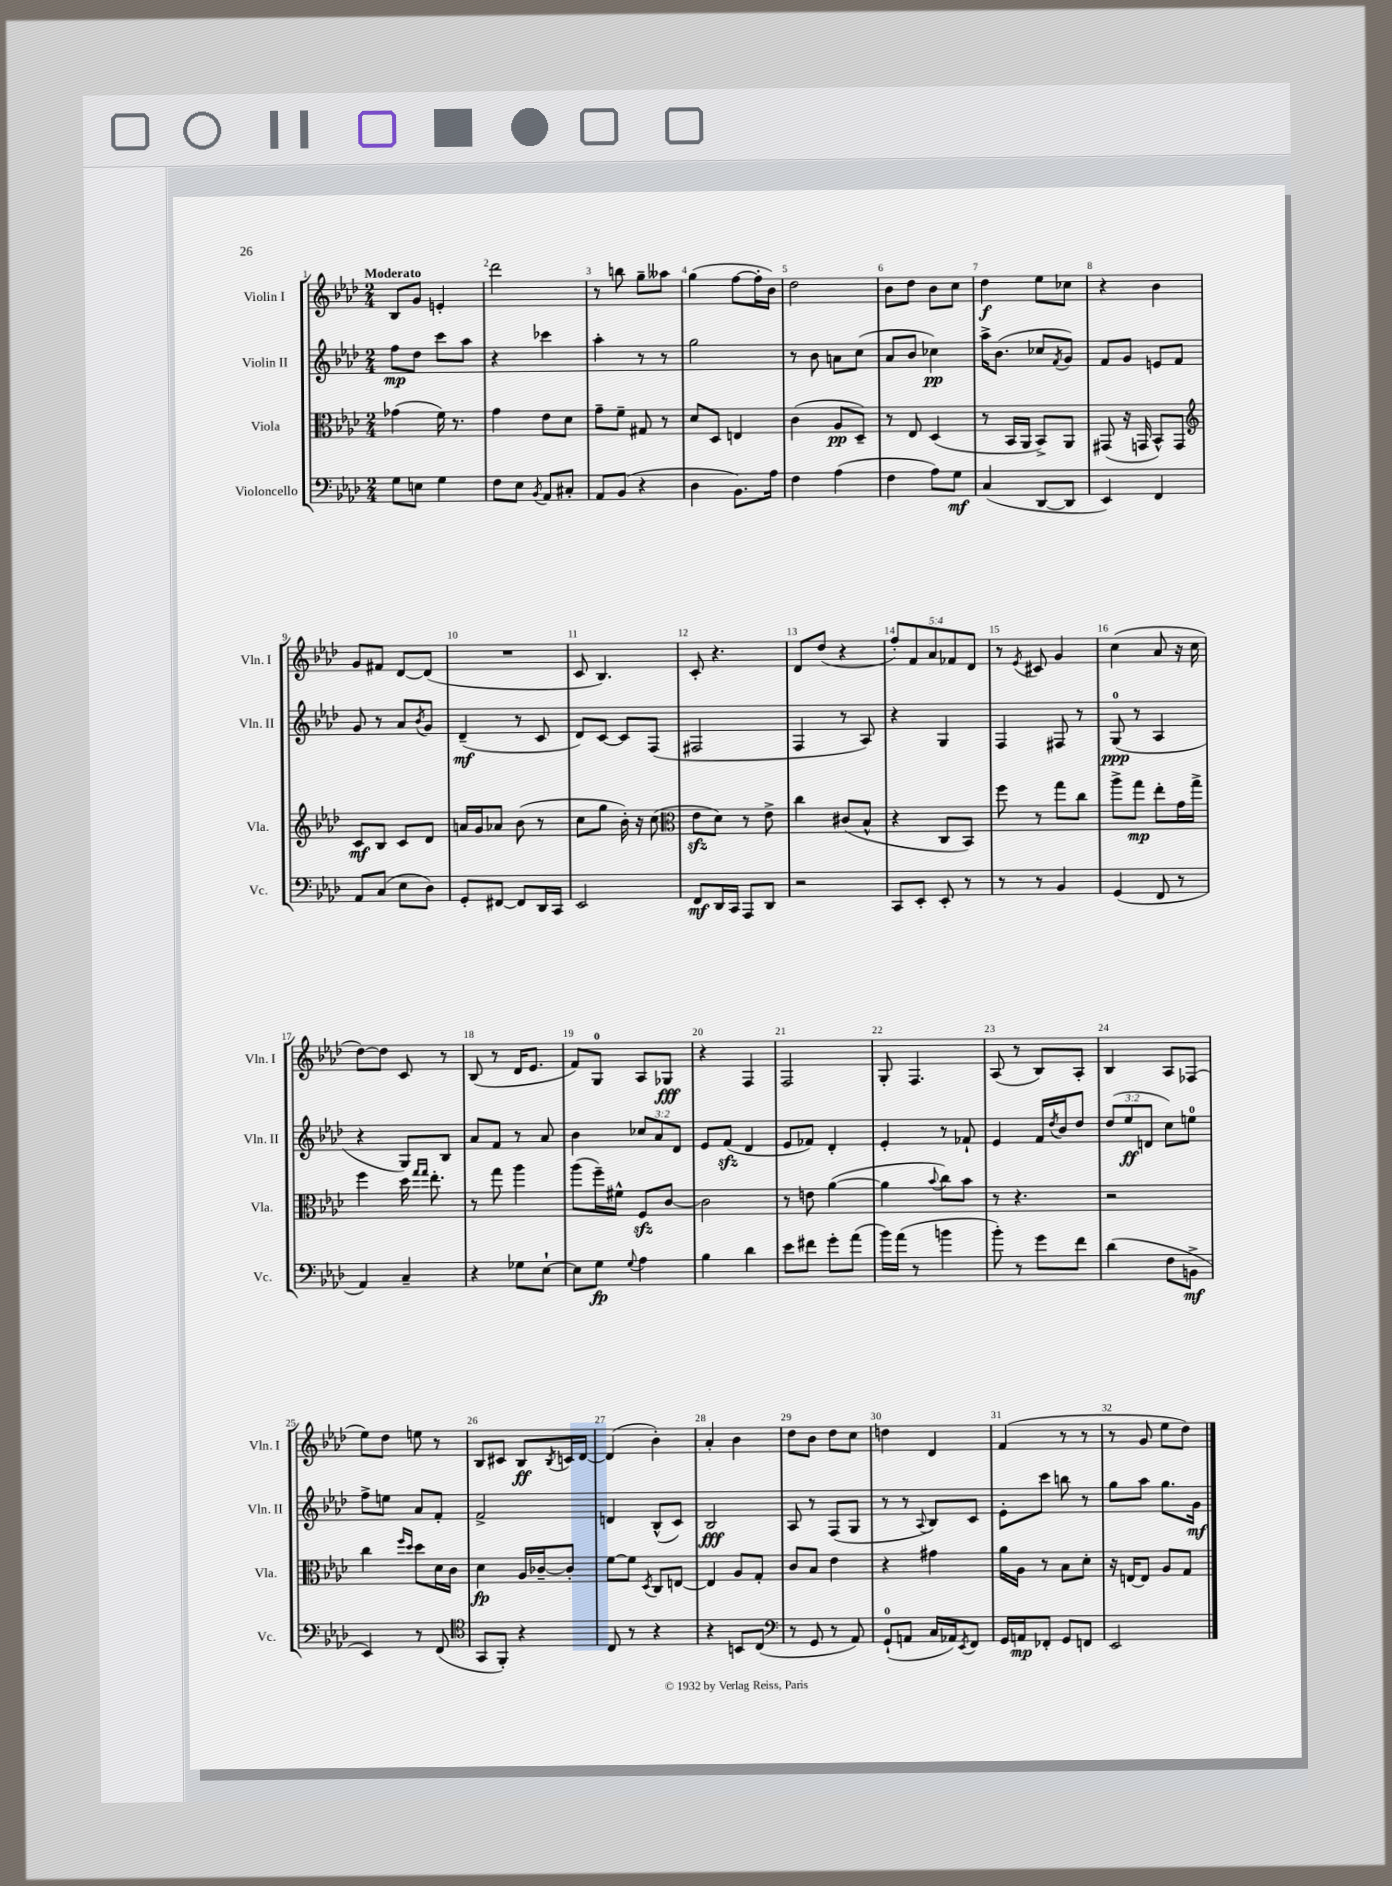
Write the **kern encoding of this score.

**kern	**dynam	**kern	**dynam	**kern	**dynam	**kern	**dynam
*part4	*part4	*part3	*part3	*part2	*part2	*part1	*part1
*staff4	*staff4	*staff3	*staff3	*staff2	*staff2	*staff1	*staff1
*I"Violoncello	*	*I"Viola	*	*I"Violin II	*	*I"Violin I	*
*I'Vc.	*	*I'Vla.	*	*I'Vln. II	*	*I'Vln. I	*
*clefF4	*	*clefC3	*	*clefG2	*	*clefG2	*
*k[b-e-a-d-]	*	*k[b-e-a-d-]	*	*k[b-e-a-d-]	*	*k[b-e-a-d-]	*
*M2/4	*	*M2/4	*	*M2/4	*	*M2/4	*
=1	=1	=1	=1	=1	=1	=1	=1
!	!	!	!	!	!	!LO:TX:a:B:t=Moderato	!
8G\L	.	(4g-X\	.	8ff\L	mp	8B-/L	.
8En\J	.	.	.	8dd-\J	.	8g/J	.
4G\	.	16f\)	.	8ccc\L	.	4en'/	.
.	.	8.r	.	.	.	.	.
.	.	.	.	8aa-\J	.	.	.
=2	=2	=2	=2	=2	=2	=2	=2
8F\L	.	4g\	.	4r	.	2ddd-\	.
8E-\J	.	.	.	.	.	.	.
8qBB-/	.	.	.	.	.	.	.
8AA-/L	.	8e-\L	.	4ccc-X\	.	.	.
8C#X'/J	.	8d-\J	.	.	.	.	.
=3	=3	=3	=3	=3	=3	=3	=3
8AA-/L	.	8g~\L	.	4aa-'\	.	8r	.
(8BB-/J	.	8f~\J	.	.	.	8bbn\	.
4r	.	8G#X/	.	8r	.	8gg~\L	.
.	.	8r	.	8r	.	8aa--X\J	.
=4	=4	=4	=4	=4	=4	=4	=4
4D-\	.	8d-/L	.	2gg\	.	(4gg\	.
.	.	8D-/J	.	.	.	.	.
8.BB-\L)	.	4En/	.	.	.	[8ff\L	.
.	.	.	.	.	.	16ff'\L]	.
16A-\Jk	.	.	.	.	.	16b-\JJ)	.
=5	=5	=5	=5	=5	=5	=5	=5
4F\	.	(4c\	.	8r	.	2dd-\	.
.	.	.	.	8b-\	.	.	.
(4A-\	.	8A-/L	pp	8an\L	.	.	.
.	.	8D-~/J)	.	(8cc\J	.	.	.
=6	=6	=6	=6	=6	=6	=6	=6
4F\	.	8r	.	8a-/L	.	8b-\L	.
.	.	8E-/	.	8b-/J	.	8dd-\J	.
8A-\L)	.	(4D-/	.	4cc-X\)	pp	8b-\L	.
8G\J	mf	.	.	.	.	8cc\J	.
=7	=7	=7	=7	=7	=7	=7	=7
(4C/	.	8r	.	16aa-^\KL	.	4dd-\	f
.	.	.	.	(8.b-\J	.	.	.
.	.	16BB-/LL	.	.	.	.	.
.	.	16AA-/JJ	.	.	.	.	.
[8DD-/L	.	8BB-^/L)	.	8cc-X/L	.	8ee-\L	.
.	.	.	.	8qf/	.	.	.
8DD-/J]	.	8AA-/J	.	8g/J)	.	8cc-X\J	.
=8	=8	=8	=8	=8	=8	=8	=8
4EE-/)	.	(8GG#X/	.	8f/L	.	4r	.
.	.	16r	.	8g/J	.	.	.
.	.	16GGn/	.	.	.	.	.
4FF/	.	8BB-^^/L)	.	8en/L	.	4b-\	.
.	.	8GG/J	.	8f/J	.	.	.
!!LO:LB:g=z
=9	=9	=9	=9	=9	=9	=9	=9
*	*	*clefG2	*	*	*	*	*
8AA-/L	.	8c/L	mf	8g/	.	8g/L	.
(8C/J	.	8B-/J	.	8r	.	8f#X/J	.
8E-\L	.	8c/L	.	8a-/L	.	[8d-/L	.
.	.	.	.	8qb-/	.	.	.
8D-\J)	.	8d-/J	.	8g/J	.	(8d-/J]	.
=10	=10	=10	=10	=10	=10	=10	=10
8GG'/L	.	16an/LL	.	(4d-~/	mf	2r	.
.	.	16g/J	.	.	.	.	.
[8FF#X/J	.	8a-X/J	.	.	.	.	.
8FF#/L]	.	(8b-\	.	8r	.	.	.
16DD-/L	.	8r	.	8c/	.	.	.
16CC/JJ	.	.	.	.	.	.	.
=11	=11	=11	=11	=11	=11	=11	=11
2EE-/	.	8cc\L	.	8d-/L)	.	8c/	.
.	.	8gg\J	.	[8c/J	.	4.B-/)	.
.	.	16b-'\)	.	8c/L]	.	.	.
.	.	16r	.	.	.	.	.
.	.	(8cc\	.	(8F/J	.	.	.
=12	=12	=12	=12	=12	=12	=12	=12
*	*	*clefC3	*	*	*	*	*
8FF/L	mf	8e-zz\L	.	2F#X/	.	8c'/	.
16DD-/L	.	8d-\J)	.	.	.	4.r	.
16CC/JJ	.	.	.	.	.	.	.
8AAA-/L	.	8r	.	.	.	.	.
8DD-/J	.	8e-^\	.	.	.	.	.
=13	=13	=13	=13	=13	=13	=13	=13
2r	.	4cc\	.	4F/	.	8d-/L	.
.	.	.	.	.	.	(8dd-/J	.
.	.	(8c#X/L	.	8r	.	4r	.
.	.	8B-^^/J	.	8A-/)	.	.	.
=14	=14	=14	=14	=14	=14	=14	=14
8CC/L	.	4r	.	4r	.	10ff'/L)	.
.	.	.	.	.	.	10f/	.
8EE-'/J	.	.	.	.	.	.	.
.	.	.	.	.	.	10a-/	.
8EE-'/	.	8C/L	.	4G/	.	.	.
.	.	.	.	.	.	10f-X/	.
8r	.	8BB-/J)	.	.	.	.	.
.	.	.	.	.	.	10d-/J	.
=15	=15	=15	=15	=15	=15	=15	=15
8r	.	8ff\	.	4F/	.	8r	.
.	.	.	.	.	.	8qe-/	.
8r	.	8r	.	.	.	8c#X/	.
4BB-/	.	8gg\L	.	8F#X/	.	4g/	.
.	.	8cc\J	.	8r	.	.	.
=16	=16	=16	=16	=16	=16	=16	=16
(4GG/	.	8aa-^\L	.	(8G/	ppp	(4cc\	.
.	.	8gg\J	mp	8r	.	.	.
8FF/	.	8ee-'\L	.	4A-/	.	8a-/	.
8r	.	16g\L	.	.	.	16r	.
.	.	16gg^\JJ	.	.	.	16cc\	.
!!LO:LB:g=z
=17	=17	=17	=17	=17	=17	=17	=17
4AA-/)	.	4ff\	.	4r	.	[8dd-\L)	.
.	.	.	.	.	.	8dd-\J]	.
4C~/	.	16dd-\	.	8G/L)	.	8c/	.
.	.	16qqgg/LL	.	.	.	.	.
.	.	16qqgg/JJ	.	.	.	.	.
.	.	8.ee-'\	.	.	.	.	.
.	.	.	.	8B-/J	.	8r	.
=18	=18	=18	=18	=18	=18	=18	=18
4r	.	8r	.	8a-/L	.	(8B-/	.
.	.	8gg\	.	8f/J	.	8r	.
8G-X\L	.	4aa-\	.	8r	.	16d-/KL	.
.	.	.	.	.	.	8.e-/J	.
[8E-`\J	.	.	.	8a-/	.	.	.
=19	=19	=19	=19	=19	=19	=19	=19
8E-\L]	.	(8aa-\L	.	4b-\	.	8f/L)	.
8G\J	fp	16ff~\L)	.	.	.	8G/J	.
.	.	16f#X^^\JJ	.	.	.	.	.
8qqG/	.	.	.	.	.	.	.
4A-\	.	8Fzz/L	.	12cc-X/L	.	8A-/L	.
.	.	.	.	12a-/	.	.	.
.	.	[8c/J	.	.	.	8G-X/J	fff
.	.	.	.	12d-/J	.	.	.
=20	=20	=20	=20	=20	=20	=20	=20
4B-\	.	2c\]	.	8e-/L	.	4r	.
.	.	.	.	(8fzz/J	.	.	.
4d-\	.	.	.	4d-/	.	4F/	.
=21	=21	=21	=21	=21	=21	=21	=21
8e-\L	.	8r	.	8e-/L	.	2F/	.
8f#X\J	.	8en\	.	8f-X/J)	.	.	.
8g'\L	.	([4a-\	.	4d-'/	.	.	.
(8a-\J	.	.	.	.	.	.	.
=22	=22	=22	=22	=22	=22	=22	=22
16b-\LL)	.	4a-\]	.	4e-'/	.	8G'/	.
(16a-\JJ	.	.	.	.	.	.	.
8r	.	.	.	.	.	4.F/	.
.	.	8qqb-/	.	.	.	.	.
4bn\	.	8cc\L)	.	8r	.	.	.
.	.	8b-\J	.	8f-X`/	.	.	.
=23	=23	=23	=23	=23	=23	=23	=23
8b-'\)	.	8r	.	4e-/	.	(8A-/	.
8r	.	4.r	.	.	.	8r	.
8g\L	.	.	.	16f/LL	.	8B-/L)	.
.	.	.	.	8qdd-/	.	.	.
.	.	.	.	16b-/J	.	.	.
8f\J	.	.	.	8dd-/J	.	8A-'/J	.
=24	=24	=24	=24	=24	=24	=24	=24
(4d-\	.	2r	.	(12dd-/L	.	4B-/	.
.	.	.	.	12ee-/	ff	.	.
.	.	.	.	12dn/J	.	.	.
8F\L	.	.	.	8cc\L)	.	8A-/L	.
8BBn^\J	mf	.	.	8een\J	.	(8F-X/J	.
!!LO:LB:g=z
=25	=25	=25	=25	=25	=25	=25	=25
4EE-/)	.	4cc\	.	8ff^\L	.	8ee-\L)	.
.	.	.	.	8een\J	.	8dd-\J	.
.	.	16qqff/LL	.	.	.	.	.
.	.	16qqdd-/JJ	.	.	.	.	.
8r	.	8dd-\L	.	8a-/L	.	8een\	.
(8FF/	.	16d-\L	.	8f'/J	.	8r	.
.	.	16c\JJ	.	.	.	.	.
=26	=26	=26	=26	=26	=26	=26	=26
*clefC4	*	*	*	*	*	*	*
8GG/L	.	4d-\	fp	2f^/	.	8B-/L	.
8FF'/J)	.	.	.	.	.	8c#X/J	.
4r	.	16A-/LL	.	.	.	8B-/L	ff
.	.	[16c-X~/J	.	.	.	.	.
.	.	.	.	.	.	8qB-/	.
.	.	8c-'/J]	.	.	.	16cn/L	.
.	.	.	.	.	.	[16d-/JJ	.
=27	=27	=27	=27	=27	=27	=27	=27
8C/	.	[8f\L	.	4dn/	.	(4d-/]	.
8r	.	8f\J]	.	.	.	.	.
.	.	8qD-/	.	.	.	.	.
4r	.	8C/L	.	(8B-^^/L	.	4b-'\)	.
.	.	[8En/J	.	8c/J)	.	.	.
=28	=28	=28	=28	=28	=28	=28	=28
4r	.	4E/]	.	2B-/	fff	4a-'/	.
8BBn/L	.	8A-/L	.	.	.	4b-\	.
(8C/J	.	8G'/J	.	.	.	.	.
=29	=29	=29	=29	=29	=29	=29	=29
*clefF4	*	*	*	*	*	*	*
8r	.	8c/L	.	8A-/	.	8dd-\L	.
8GG/	.	8B-/J	.	8r	.	8b-\J	.
8r	.	4e-\	.	(8F/L	.	8dd-\L	.
8AA-/)	.	.	.	8G/J	.	8cc\J	.
=30	=30	=30	=30	=30	=30	=30	=30
(8GG`/L	.	4r	.	8r	.	4ddn\	.
8AAn/J	.	.	.	8r	.	.	.
.	.	.	.	8qqA-/	.	.	.
16C/LL	.	4g#X\	.	8B-/L)	.	4d-/	.
16AA-X/J)	.	.	.	.	.	.	.
8qEE-/	.	.	.	.	.	.	.
8FF/J	.	.	.	8c/J	.	.	.
=31	=31	=31	=31	=31	=31	=31	=31
16GG/LL	.	16a-\LL	.	8e-'\L	.	(4f/	.
16AAn/J	mp	16A-\JJ	.	.	.	.	.
8FF-X'/J	.	8r	.	8ccc\J	.	.	.
8GG/L	.	8B-\L	.	8bbn\	.	8r	.
8FFn/J	.	8d-'\J	.	8r	.	8r	.
=32	=32	=32	=32	=32	=32	=32	=32
2EE-/	.	16r	.	8gg\L	.	8r	.
.	.	[16En/KL	.	.	.	.	.
.	.	8E/J]	.	8aa-\J	.	8g/	.
.	.	8A-/L	.	8.gg\L	.	8ee-\L	.
.	.	8G/J	.	.	.	8dd-\J)	.
.	.	.	.	16g\Jk	mf	.	.
==	==	==	==	==	==	==	==
*-	*-	*-	*-	*-	*-	*-	*-
